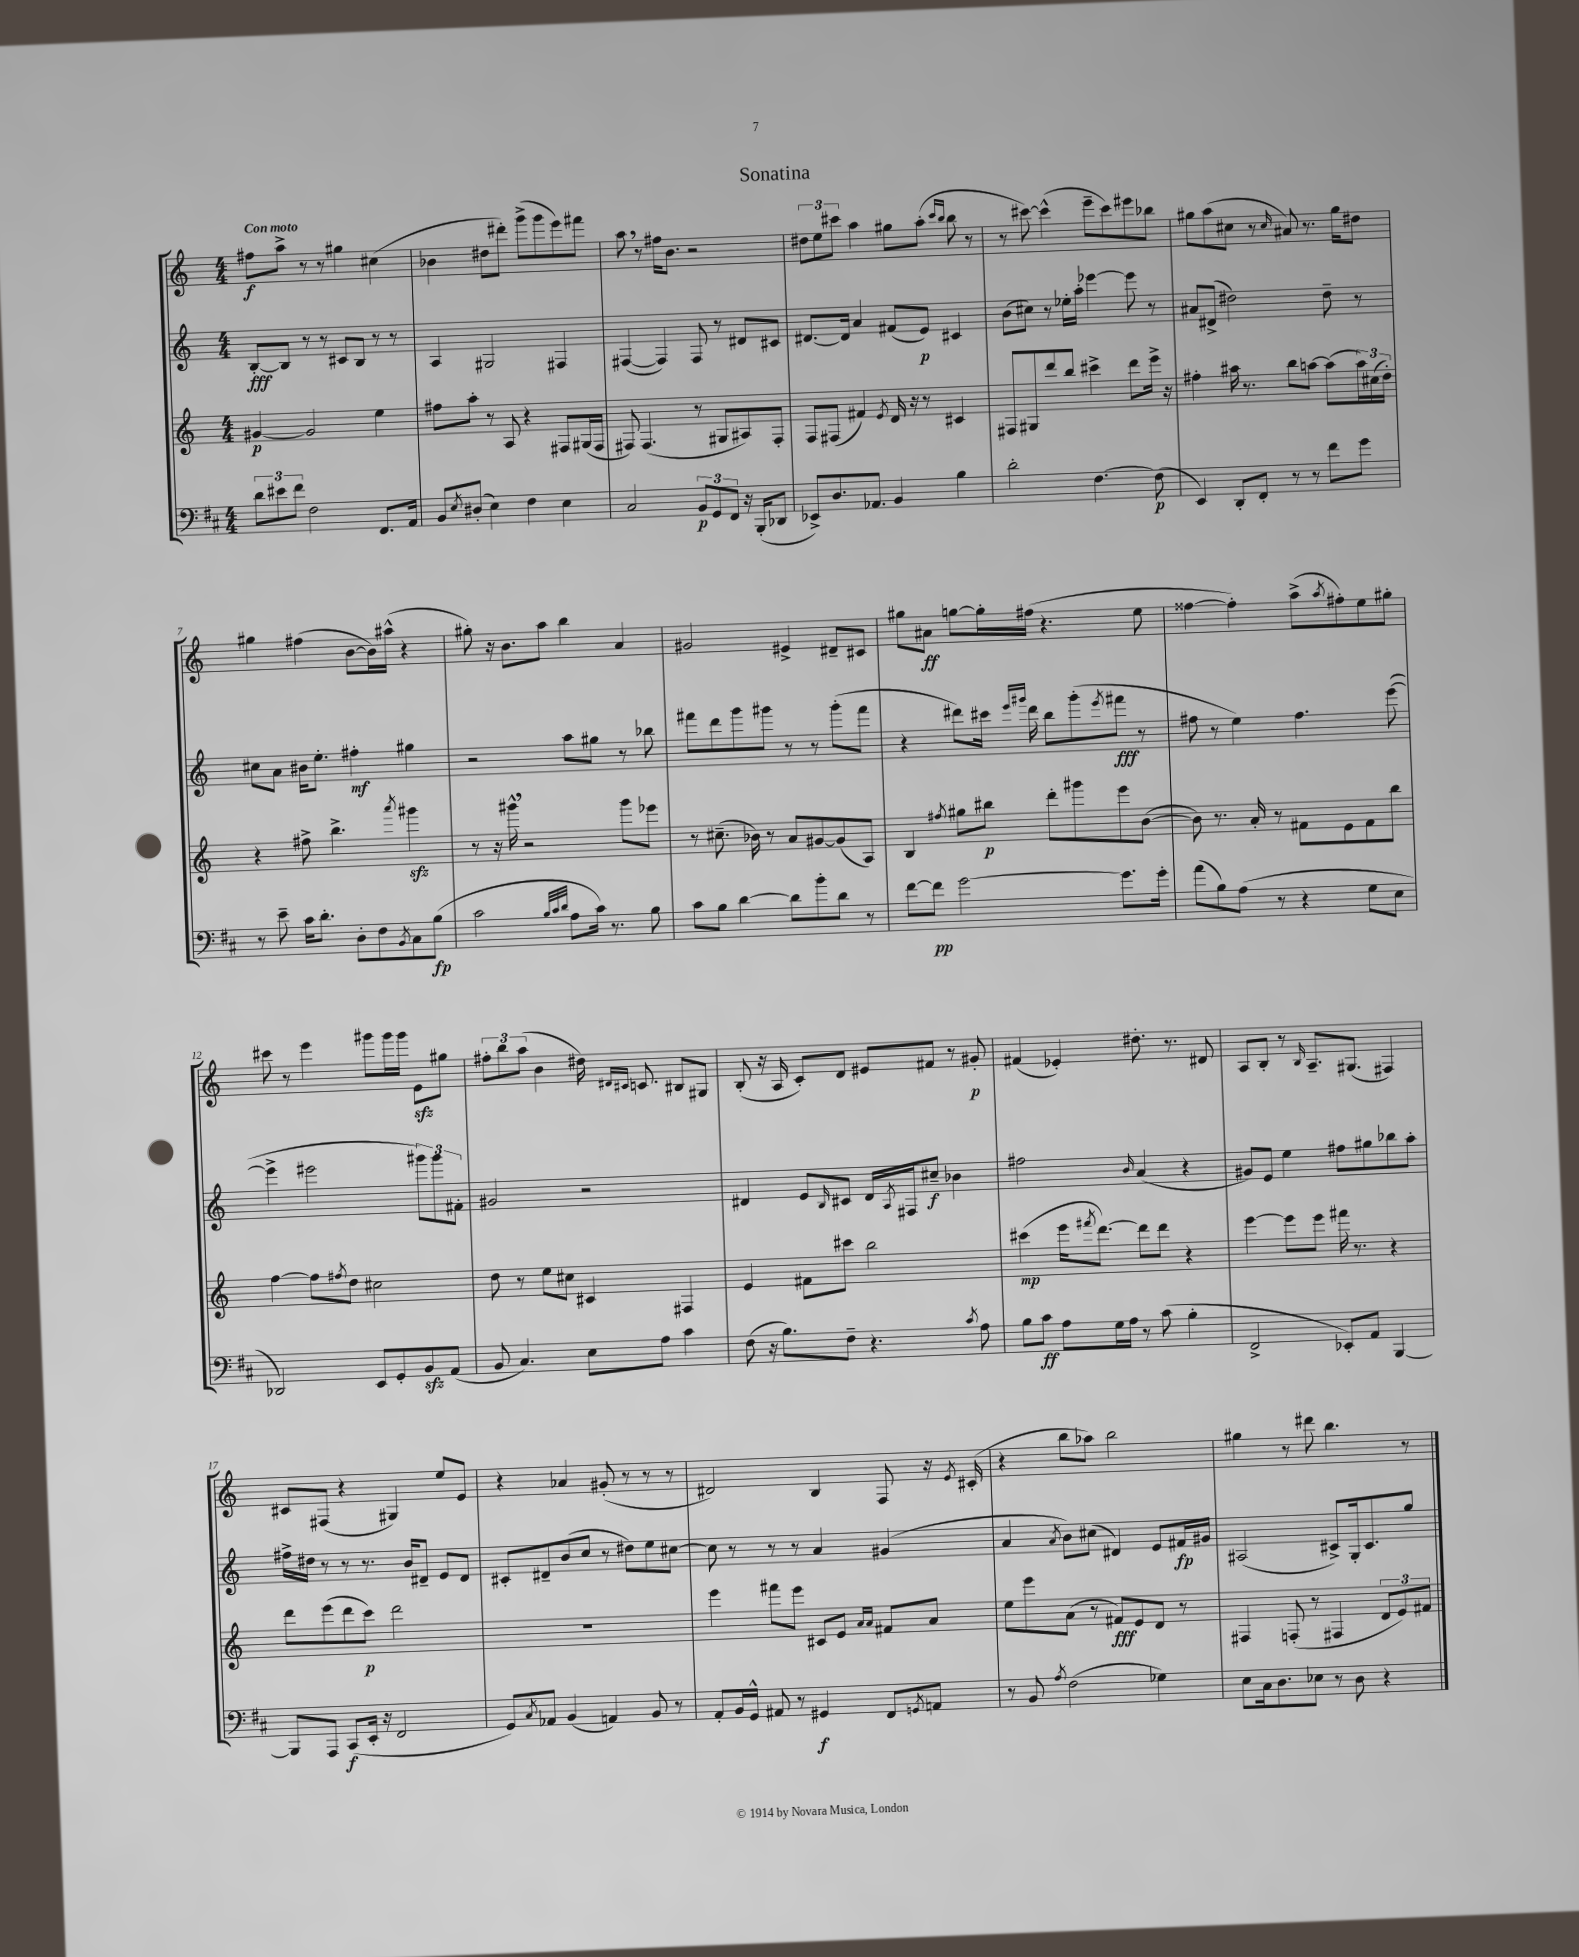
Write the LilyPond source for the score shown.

\header { title = "Sonatina" }
<<
\new StaffGroup <<
\new Staff = "s0" {
    \clef treble \key c \major \numericTimeSignature \time 4/4 \tempo "Con moto"
    fis''8\f a''8-> r8 r8 gis''4 cis''4( |
    bes'4 dis''8 dis'''8-.) g'''8->( g'''8 e'''8) fis'''8 |
    a''8 \breathe r8 fis''16 b'8. r2 |
    \tuplet 3/2 { dis''8 e''8 cis'''8 } a''4 gis''8 a''8-.( \grace { cis'''16 b''16 } b''8 r8 |
    r8 cis'''8~) cis'''4-^( e'''8-- cis'''8) eis'''8 bes''8 |
    gis''8 a''8( cis''8 r8 \grace { cis''16 } ais'8) r8. gis''16 dis''8 |
    gis''4 fis''4( b'8~ b'16) ais''16-^( r4 |
    gis''8-.) r16 b'8. a''8 b''4 a'4 |
    gis'2 eis'4-> dis'8-- cis'8 |
    gis''8 ais'8\ff g''8~ g''16-. fis''16( r4. e''8 |
    fisis''4~ fisis''4-.) a''8->( \acciaccatura { a''8 } fis''8-.) e''8 gis''8-. |
    cis'''8 r8 e'''4 gis'''8 gis'''16 gis'''16 e'8\sfz gis''8 |
    \tuplet 3/2 { fis''8-. b''8 a''8( } b'4 dis''16) \grace { dis'16 cis'16 } c'8. bis8 gis8 |
    b8-.( r16 a16 c'8-.) d'8 eis'8 fis'8 r8 gis'8-.\p |
    fis'4( ees'4-.) dis''8.-. r8. dis'8 |
    a8 b8-. r8 \grace { b16 } a8.-- gis8.( fis4) |
    cis'8 fis8( r4 gis4) e''8 e'8 |
    r4 aes'4 gis'8-.( r8 r8 r8 |
    dis'2) b4 f8 r16 \acciaccatura { e'8 } cis'16-.( |
    r4 b''8 aes''8) b''2 |
    gis''4 r8 dis'''8 b''4. r8 \bar "|." |
}
\new Staff = "s1" {
    \clef treble \key c \major \numericTimeSignature \time 4/4
    b8~-.\fff b8 r8 r8 cis'8 b8 r8 r8 |
    a4 gis2 fis4 |
    fis4~( fis4) fis8 r8 dis'8 cis'8 |
    dis'8.~ dis'16 a'4 fis'8( e'8\p) cis'4 |
    b'8( cis''8) r8 ees''16-. a''16-. ees'''4~ ees'''8 r8 |
    ais'8 dis'8->( dis''2) dis''8-- r8 |
    cis''8 a'8 bis'16 e''8.-. fis''4-.\mf gis''4 |
    r2 a''8 gis''8 r8 bes''8 |
    fis'''8 d'''8 g'''8 gis'''8 r8 r8 gis'''8-.( fis'''8 |
    r4 dis'''8) cis'''16 \grace { e'''16 gis'''16 } dis'''16 b''8 gis'''8-.( \acciaccatura { e'''8 } fis'''8\fff r8 |
    fis''8 r8 e''4) fis''4. e'''8~( |
    e'''4-> eis'''2 \tuplet 3/2 { gis'''8) gis'''8 fis'8-. } |
    gis'2 r2 |
    dis'4 e'8 \grace { b16 } cis'8 dis'16 \acciaccatura { a8 } fis16 cis''8--\f bes'4 |
    fis''2 \grace { b'16 } a'4( r4 |
    gis'8) e'8 e''4 fis''8 gis''8 bes''8 a''8-. |
    fis''16-> dis''16 r8 r8 r8. b'16 dis'8-- e'8 dis'8 |
    cis'8-. dis'8-- b'8( c''8 r8 dis''8) e''8 cis''8~ |
    cis''8 r8 r8 r8 a'4 gis'4( |
    a'4 \acciaccatura { a'8 } b'8) cis''8( dis'4) e'8 fis'16\fp gis'16 |
    ais2( cis'8->) g16-. cis'8. g''8 \bar "|." |
}
\new Staff = "s2" {
    \clef treble \key c \major \numericTimeSignature \time 4/4
    gis'4~\p gis'2 e''4 |
    fis''8 a''8-. r8 a8 r4 fis8 gis16( fis16 |
    fis8) fis4.( r8 gis8 ais8) fis8-. |
    f8 fis8( fis'4) \acciaccatura { e'8 } d'16 r16 r8 cis'4 |
    fis8 gis8 d'''8 b''8 cis'''4-> d'''8 e'''16-> r16 |
    fis''4-. ais''16 r8. b''8 a''8~ a''8( \tuplet 3/2 { a''16) cis''16( d''16-.) } |
    r4 fis''8-> b''4.-> \acciaccatura { a'''8 } gis'''4\sfz |
    r8 r16 gis'''16-^ \breathe r2 gis'''8 ees'''8 |
    r8 cis''8.--( bes'16) r8 a'8 gis'8~ gis'8( a8) |
    b4 \acciaccatura { fis''8 } gis''8 bis''8\p d'''8-. gis'''8 e'''8 b'8~( |
    b'8) r8. a'16-. r8 fis'8 e'8 fis'8 b''8 |
    f''4~ f''8 \acciaccatura { fis''8 } d''8 cis''2 |
    d''8 r8 e''8 cis''8 cis'4 fis4 |
    e'4 fis'8 cis'''8 b''2 |
    cis'''4\mp( e'''16 \acciaccatura { fis'''8 } d'''8.~) d'''8 d'''8 r4 |
    e'''4~ e'''8 e'''8 fis'''16 r8. r4 |
    d'''8 e'''8( d'''8 c'''8\p) d'''2 |
    R1 |
    e'''4 fis'''8 e'''8 cis'8 e'8 \grace { a'16 a'16 } fis'8 a'8 |
    e''8 e'''8 a'8( r8 fis'8\fff) e'8 d'8 r8 |
    fis4 f8-.( r8 fis4 \tuplet 3/2 { d'8 e'8) fis'8 } \bar "|." |
}
\new Staff = "s3" {
    \clef bass \key d \major \numericTimeSignature \time 4/4
    \tuplet 3/2 { d'8 eis'8 fis'8 } fis2 fis,8. a,16 |
    b,8 \acciaccatura { e8 } dis8-.( e4) fis4 e4 |
    cis2 \tuplet 3/2 { b,8\p g,8 fis,8 } r16 b,,16-.( des,8 |
    ees,8->) d8. aes,8. b,4 b4 |
    d'2-. fis4.~ fis8\p( |
    e,4) d,8-. fis,8-. r8 r8 fis'8 g'8 |
    r8 e'8-- cis'16 d'8.-. d8-. fis8 \acciaccatura { b,8 } cis8 b8\fp( |
    cis'2 \grace { b32 cis'32 d'32 } a8 cis'16) r8. b8 |
    cis'8 b8 d'4~ d'8 b'8-. d'8 r8 |
    fis'8~ fis'8\pp g'2~ g'8. g'16-. |
    a'8( b8) a8( r8 r4 g8 e8 |
    des,2) e,8 g,8-. b,8\sfz a,8( |
    b,8 cis4.) e8 a8 cis'4 |
    fis8( r16 b8.) fis8-- r4. \acciaccatura { cis'8 } a8 |
    b8 cis'8\ff a8 g16 a16 r8 cis'8( b4-. |
    fis,2-> ees,8-.) a,8 b,,4~ |
    b,,8 a,,8 cis,8\f( e,16-. r16 fis,2 |
    g,8) \acciaccatura { cis8 } aes,8 b,4( a,4) b,8 r8 |
    a,8-. b,16 g,16-^ ais,8 r8 gis,4\f fis,8 \acciaccatura { g,8 } a,8 |
    r8 b,8 \acciaccatura { a8 } fis2( ges4) |
    e8 cis16 d8. ees8 r8 d8 r4 \bar "|." |
}
>>
>>
